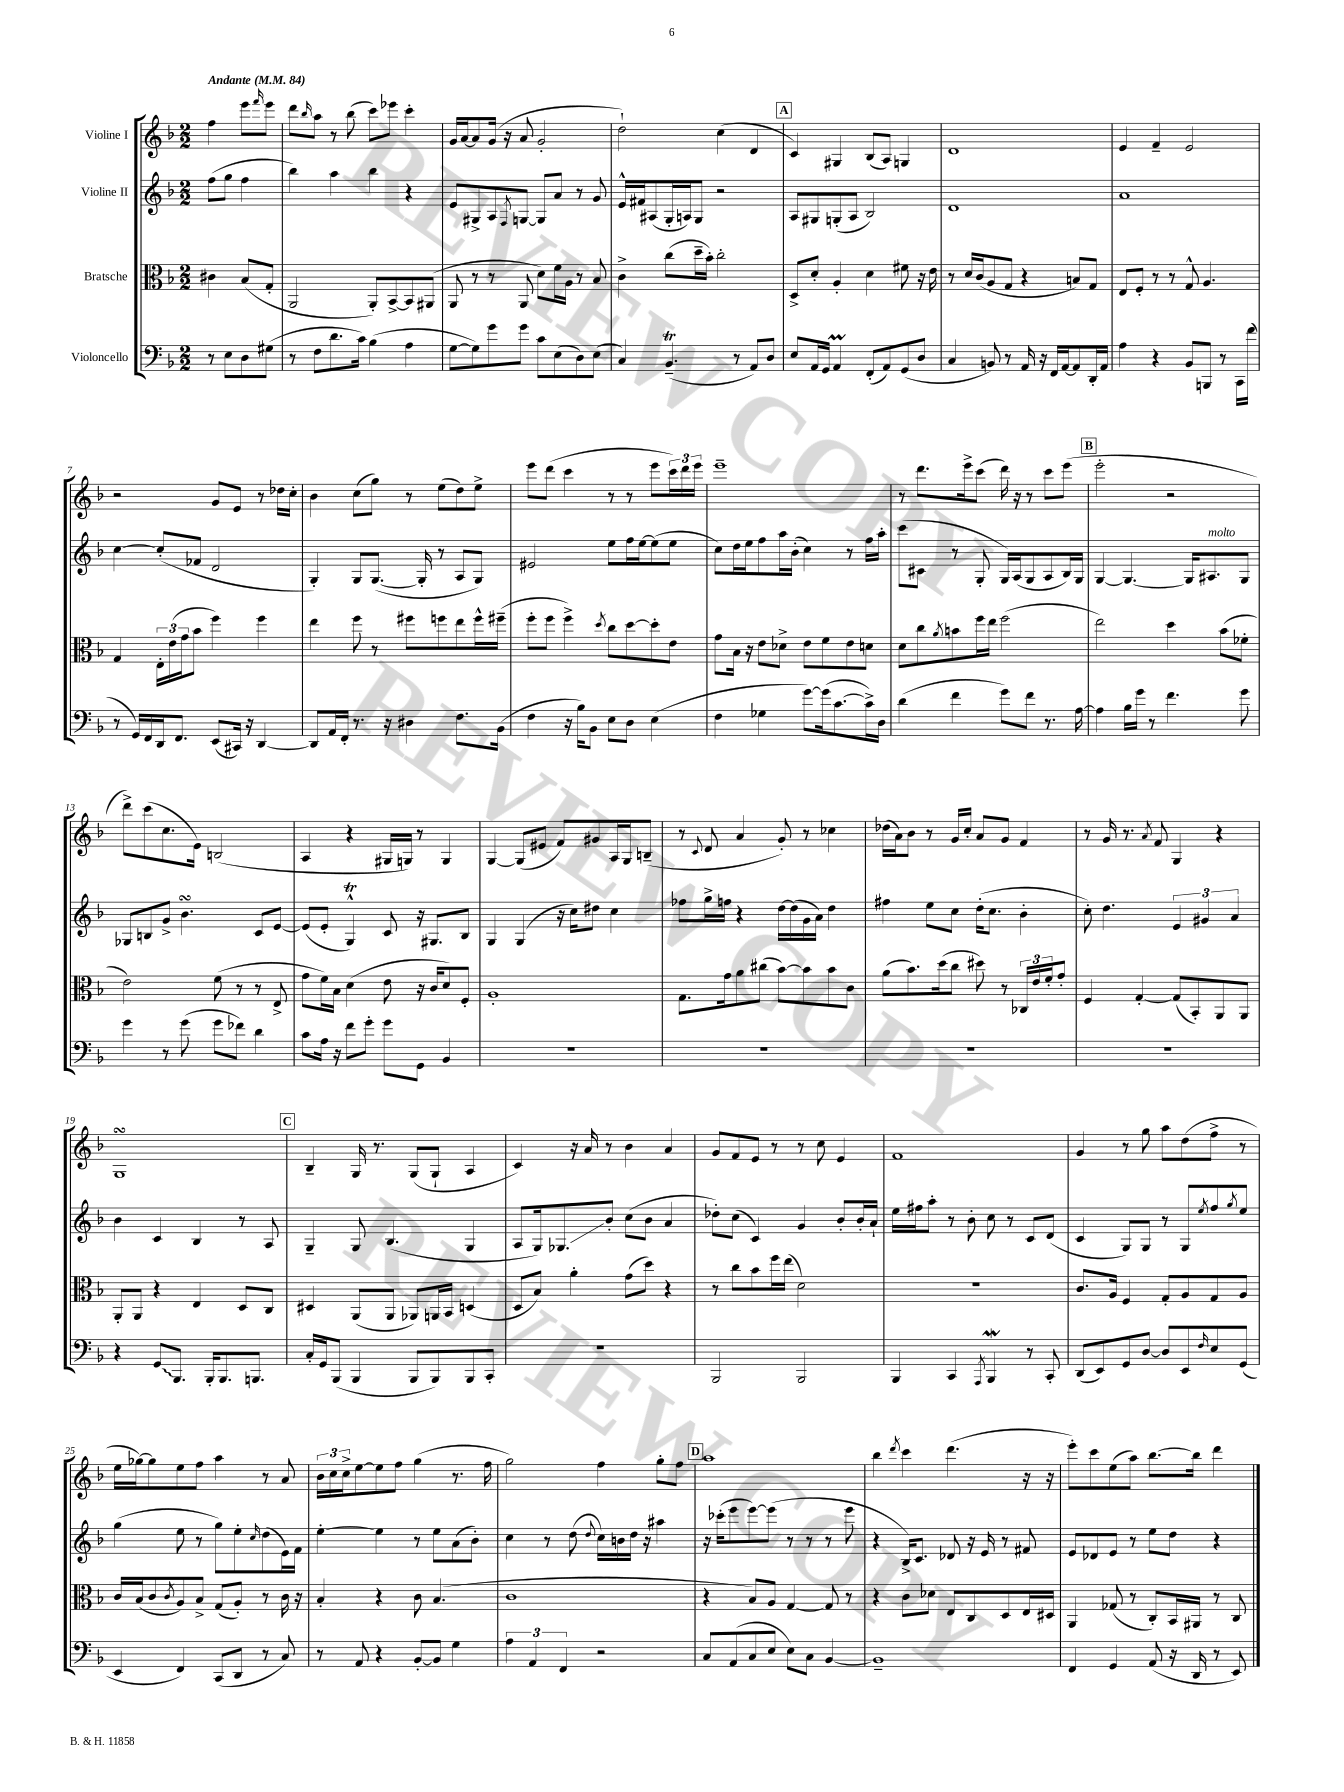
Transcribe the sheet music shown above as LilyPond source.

<<
\new StaffGroup <<
\new Staff = "s0" \with { instrumentName = "Violine I" } {
    \clef treble \key f \major \numericTimeSignature \time 2/2 \partial 2 \tempo "Andante" 4 = 84
    f''4 e'''8 \grace { f'''16 } e'''8 |
    d'''8 \grace { bes''16 } a''8 r8 bes''8( c'''8) ees'''8 c'''4-. |
    g'16 a'16~ a'8 g'16( r16 a'8 g'2-. |
    d''2-!) c''4( d'4 |
    \mark \markup { \box "A" } c'4) gis4 bes8( a8) g4 |
    d'1 |
    e'4 f'4-- e'2 |
    r2 g'8 e'8 r8 des''16 c''16-. |
    bes'4 c''8( g''8) r8 e''8( d''8) e''8-> |
    e'''8 d'''8( c'''4 r8 r8 e'''8 \tuplet 3/2 { c'''16) d'''16 e'''16 } |
    e'''1-- |
    r8 d'''8. e'''16-> c'''8( d'''16) r16 r8 c'''8 e'''8( |
    \mark \markup { \box "B" } e'''2-. r2 |
    d'''8->) c'''8( c''8. e'16) b2( |
    a4 r4 gis16 g16) r8 g4 |
    g4~ g8( eis'8 f'8) gis'8 a16 g16 b8--( |
    r8 \appoggiatura { c'8 } d'8 a'4 g'8-.) r8 ces''4 |
    des''16( a'16) bes'8 r8 g'16 c''16-. a'8 g'8 f'4 |
    r8 g'16 r8. \acciaccatura { a'8 } f'8 g4 r4 |
    g1\turn |
    \mark \markup { \box "C" } bes4-- g16 r8. g8( g8-! a4 |
    c'4) r16 a'16 r8 bes'4 a'4 |
    g'8 f'8 e'8 r8 r8 c''8 e'4 |
    f'1 |
    g'4 r8 g''8 a''8 d''8( f''8-> r8 |
    e''16 ges''16~) ges''8 e''8 f''8 a''4 r8 a'8 |
    \tuplet 3/2 { bes'16 c''16 c''16-> } e''8~ e''8 f''8 g''4( r8. f''16 |
    g''2) f''4 g''8-. f''8 |
    \mark \markup { \box "D" } a''1 |
    bes''4 \acciaccatura { d'''8 } c'''4 d'''4.( r16 r16 |
    e'''8-.) c'''8 e''8( a''8) bes''8.~ bes''16 d'''4 \bar "|." |
}
\new Staff = "s1" \with { instrumentName = "Violine II" } {
    \clef treble \key f \major \numericTimeSignature \time 2/2 \partial 2
    f''8( g''8 f''4 |
    bes''4) a''4 bes''4 r4 |
    e'8 gis8-> a8 \acciaccatura { f8 } g8~ g8 a'8 r8 g'8 |
    e'16-^ fis'16 ais8( g16-. a16) g8 r2 |
    \mark \markup { \box "A" } a8 gis8 g8-.( a8 bes2) |
    d'1 |
    a'1 |
    c''4~ c''8-.( fes'8 d'2 |
    g4-.) g8 g8.~( g16-. r8 a8 g8) |
    eis'2 e''8 f''16 e''16~ e''8( e''8 |
    c''8) d''16 e''16 f''8 a''16 bes'16-.( c''4) r8 f''16 a''16-. |
    c'''8( cis'8 r8 g8-. g16) a16( g8 a8 bes16) g16 |
    \mark \markup { \box "B" } g4~ g4.~ g16 ais8.^\markup { \italic "molto" } g8 |
    ges8 b8 g'8-> bes'4.\turn c'8 e'8~ |
    e'8( e'8-. g4-^\trill) c'8 r16 gis8. bes8 |
    g4 g4( r16 c''16) dis''8 c''4 |
    fes''8 g''16-> f''16 r4 d''16~ d''16( g'16 a'16) d''4 |
    fis''4 e''8 c''8 d''16-.( c''8. bes'4-. |
    c''8-.) d''4. \tuplet 3/2 { e'4 gis'4 a'4 } |
    bes'4 c'4 bes4 r8 a8 |
    \mark \markup { \box "C" } g4-- g8 bes4.( g4 |
    a8 g16) ges8.\glissando bes'8-. c''8( bes'8 a'4 |
    des''8-.) c''8( c'4) g'4 bes'8-. bes'16-. a'16-! |
    e''16 fis''16 a''8-. r8 bes'8-. c''8 r8 c'8 d'8( |
    c'4 g8) g8 r8 g8 \acciaccatura { e''8 } f''8 \acciaccatura { g''8 } e''8 |
    g''4( e''8 r8 g''8) e''8-. \grace { c''16 } d''8( e'16) f'16 |
    e''4~-. e''4 r8 e''8 a'8( bes'8-.) |
    c''4 r8 d''8( \appoggiatura { d''8 } c''16) b'16 d''16 r16 ais''4 |
    \mark \markup { \box "D" } r16 ces'''16-.( e'''8 e'''8~) e'''8( r8 r8 r8 e'''8 |
    r4 bes16->) c'8. des'8 r16 e'16 r8 fis'8 |
    e'8 des'8 e'8 r8 e''8 d''8 r4 \bar "|." |
}
\new Staff = "s2" \with { instrumentName = "Bratsche" } {
    \clef alto \key f \major \numericTimeSignature \time 2/2 \partial 2
    cis'4 bes8( g8-. |
    a,2 a,8-.) bes,8~-> bes,8 ais,8( |
    a,8 r8 r8 a,8 d'8) f'16 a16 r8 bes8 |
    c'4-> c''8( d''16-- bes'16-.) c''2-. |
    \mark \markup { \box "A" } d8-> d'8-. a4-. d'4 fis'8 r16 e'16 |
    r8 d'16 c'16( a8 g8 r4 b8) g8 |
    e8 f8-. r8 r8 g8-^ a4. |
    g4 \tuplet 3/2 { e16-. e'16( g'16 } bes'8 f''4) f''4 |
    e''4 f''8 r8 fis''8 f''8 e''8 f''16-^ fis''16--( |
    f''8-. f''8 f''4->) \acciaccatura { d''8 } c''8 d''8~ d''8-. e'8 |
    g'8 bes16 r16 e'8 des'8-> e'8 f'8 e'8 d'8 |
    d'8 c''8 \acciaccatura { a'8 } b'8 f''16 e''16 f''2( |
    \mark \markup { \box "B" } e''2) d''4 bes'8( fes'8-. |
    e'2) f'8( r8 r8 e8-> |
    g'8 f'16) bes16 d'4( e'8 r16 c'16 d'8) f8-. |
    a1-. |
    g8. g'16 a'8 cis''8( bes'8~) bes'8 bes'8 c'8 |
    a'8( bes'8.) d''16( c''8 dis''8) r8 \tuplet 3/2 { ces16 e'16 f'16-. } g'8-. |
    f4 g4~-. g8( bes,8-.) a,8 a,8 |
    a,8-. a,8 r4 e4 d8 c8 |
    \mark \markup { \box "C" } dis4 a,8( a,8 aes,8) a,16 bes,16 d4( |
    d8 bes8) a'4-. g'8( d''8) r4 |
    r8 c''8 bes'8 f''16 e''16( d'2) |
    R1 |
    c'8. a16 f4 g8-. a8 g8 a8 |
    c'16 bes16( c'8 \acciaccatura { c'8 } a8) bes8-> g8( a8-.) r8 c'16 r16 |
    bes4-. r4 c'8 bes4.( |
    c'1 |
    \mark \markup { \box "D" } r4 bes8) a8 g4~ g8 r8 |
    r4 c'8 des'8 e8 c8 d8 e16 dis16 |
    a,4 ges8( r8 c8-.) bes,16 ais,16 r8 c8 \bar "|." |
}
\new Staff = "s3" \with { instrumentName = "Violoncello" } {
    \clef bass \key f \major \numericTimeSignature \time 2/2 \partial 2
    r8 e8 d8 gis8( |
    r8 f8 d'8. c'16) bes4( a4 |
    g8~ g8) g'8 g'8 c'8 e8( d8) e8( |
    c4) bes,4.--\trill( r8 a,8) d8 |
    \mark \markup { \box "A" } e8 a,16 g,16 a,4\prall f,8-.( a,8) g,8( d8 |
    c4 b,8) r8 a,16 r16 f,16 a,16~ a,8 d,16-. a,16 |
    a4 r4 bes,8 b,,8 r8 c,16 f'16( |
    r8 g,16) f,16 d,16 f,8. e,8( cis,16) r16 d,4~ |
    d,8 a,16 f,16-. r8. r16 dis4 f8. bes,16( |
    f4 r16 bes16) bes,8 e8 d8 e4( |
    f4 ges4 g'8~) g'16( c'8.~ c'16->) d16 |
    d'4( f'4 g'8) f'8 r8. a16~ |
    \mark \markup { \box "B" } a4 bes16 g'16 r8 f'4. g'8 |
    g'4 r8 g'8( g'8 fes'8) d'4 |
    c'8 a16 r16 f'8 g'8-. g'8 g,8 bes,4 |
    R1 |
    R1 |
    R1 |
    R1 |
    r4 \once \override Glissando.style = #'zigzag g,8\glissando bes,,8. bes,,16-. bes,,8. b,,8. |
    \mark \markup { \box "C" } c16-. g,16 bes,,8( bes,,4 bes,,8 bes,,8) bes,,8 c,8-. |
    r1 |
    bes,,2 bes,,2 |
    bes,,4 c,4 \acciaccatura { a,,8 } bes,,4\mordent r8 c,8-. |
    d,8( e,8) g,8 d8~ d8 e,8 \grace { f16 } e8 g,8( |
    e,4 f,4) c,8( d,8 r8 c8) |
    r8 a,8 r4 bes,8~-. bes,8 g4 |
    \tuplet 3/2 { a4 a,4 f,4 } r2 |
    \mark \markup { \box "D" } c8 a,8( c8 e8 e8) c8 bes,4~ |
    bes,1-- |
    f,4 g,4 a,8( r16 d,16 r8 e,8) \bar "|." |
}
>>
>>
